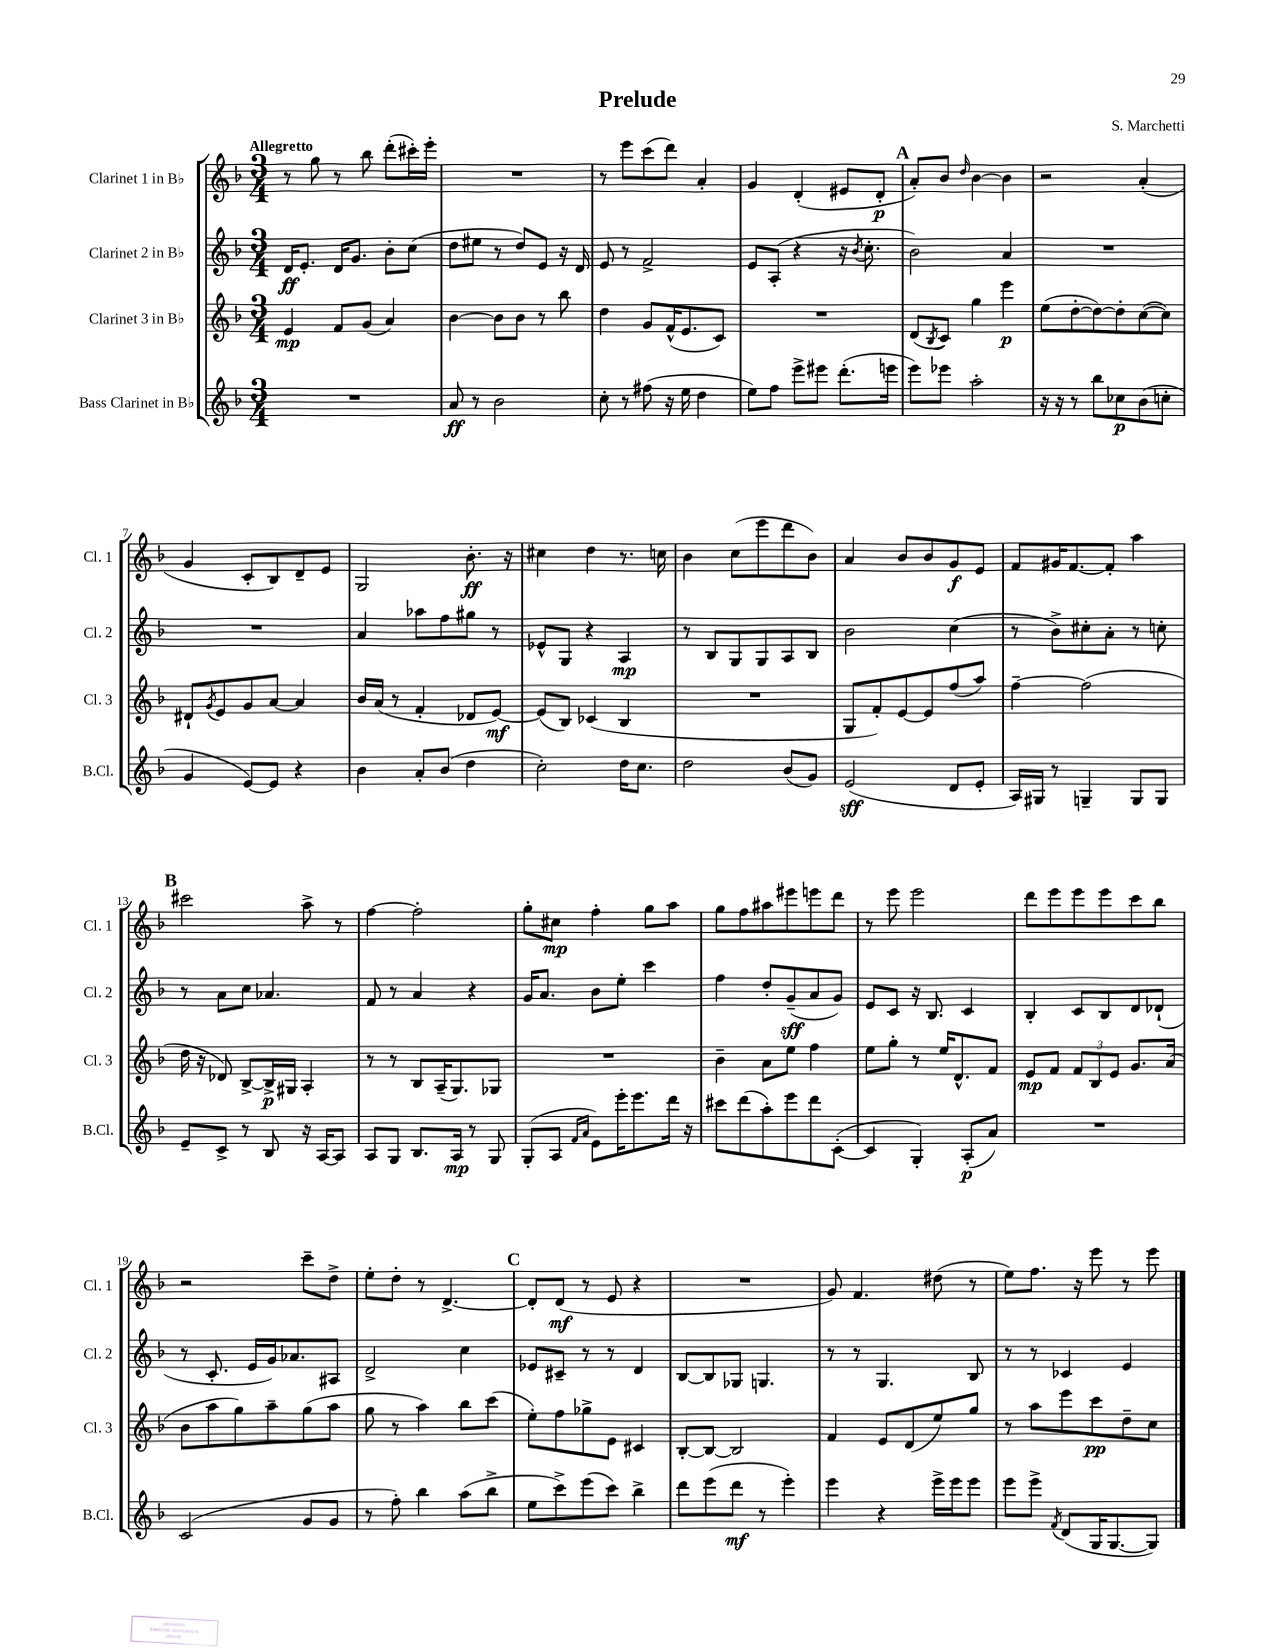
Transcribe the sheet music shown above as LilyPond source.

\header { title = "Prelude" composer = "S. Marchetti" }
<<
\new StaffGroup <<
\new Staff = "s0" \with { instrumentName = "Clarinet 1 in Bb" shortInstrumentName = "Cl. 1" } {
    \clef treble \key f \major \numericTimeSignature \time 3/4 \tempo "Allegretto"
    r8 g''8 r8 bes''8 d'''8-.( cis'''16-.) e'''16-. |
    R2. |
    r8 e'''8 c'''8( d'''8) a'4-. |
    g'4 d'4-.( eis'8 d'8-.\p |
    \mark \markup { \bold "A" } a'8-.) bes'8 \grace { d''16 } bes'4~ bes'4 |
    r2 a'4-.( |
    g'4 c'8-. bes8) d'8-- e'8 |
    g2 bes'8.-.\ff r16 |
    cis''4 d''4 r8. c''16 |
    bes'4 c''8( e'''8 d'''8 bes'8) |
    a'4 bes'8 bes'8 g'8\f e'8 |
    f'8 gis'16 f'8.~ f'8-. a''4 |
    \mark \markup { \bold "B" } cis'''2 a''8-> r8 |
    f''4~ f''2-. |
    g''8-. cis''8\mp f''4-. g''8 a''8 |
    g''8 f''8 ais''8 eis'''8 e'''8 d'''8 |
    r8 e'''8 e'''2 |
    d'''8 e'''8 e'''8 e'''8 c'''8 bes''8 |
    r2 c'''8-- d''8-> |
    e''8-. d''8-. r8 d'4.~-> |
    \mark \markup { \bold "C" } d'8-. d'8\mf( r8 e'8 r4 |
    R2. |
    g'8) f'4. dis''8( r8 |
    e''8) f''8. r16 e'''8 r8 e'''8 \bar "|." |
}
\new Staff = "s1" \with { instrumentName = "Clarinet 2 in Bb" shortInstrumentName = "Cl. 2" } {
    \clef treble \key f \major \numericTimeSignature \time 3/4
    d'16\ff e'8.-. d'16 g'8. bes'8-. c''8( |
    d''8 eis''8 r8 d''8) e'8 r16 d'16 |
    e'8 r8 f'2-> |
    e'8 a8-.( r4 r16 \acciaccatura { bes'8 } c''8.-. |
    \mark \markup { \bold "A" } bes'2) a'4 |
    R2. |
    R2. |
    a'4 aes''8 f''8 gis''8 r8 |
    ees'8-^ g8 r4 a4\mp |
    r8 bes8 g8 g8 a8 bes8 |
    bes'2 c''4( |
    r8 bes'8->) cis''8-. a'8-. r8 c''8-. |
    \mark \markup { \bold "B" } r8 a'8 c''8 aes'4. |
    f'8 r8 a'4 r4 |
    g'16 a'8. bes'8 e''8-. c'''4 |
    f''4 d''8-. g'8--\sff( a'8 g'8) |
    e'8 c'8 r16 bes8. c'4 |
    bes4-. c'8 bes8 d'8 des'8-!( |
    r8 c'8.-. e'16 g'16) aes'8. ais8 |
    d'2-> c''4 |
    \mark \markup { \bold "C" } ees'8 cis'8-- r8 r8 d'4 |
    bes8~ bes8 ges8 g4. |
    r8 r8 g4. bes8 |
    r8 r8 ces'4 e'4 \bar "|." |
}
\new Staff = "s2" \with { instrumentName = "Clarinet 3 in Bb" shortInstrumentName = "Cl. 3" } {
    \clef treble \key f \major \numericTimeSignature \time 3/4
    e'4\mp f'8 g'8( a'4) |
    bes'4~ bes'8 bes'8 r8 bes''8 |
    d''4 g'8 f'16-^( e'8. c'8) |
    R2. |
    \mark \markup { \bold "A" } d'8( \acciaccatura { bes8 } c'8) g''4 e'''4\p |
    e''8( d''8~-. d''8~) d''8-. c''8~( c''8) |
    dis'8-! \acciaccatura { g'8 } e'8 g'8 a'8~ a'4 |
    bes'16 a'16( r8 f'4-. des'8 e'8~\mf) |
    e'8( bes8) ces'4( bes4 |
    R2. |
    g8 f'8-.) e'8~ e'8 f''8( a''8) |
    f''4~-- f''2( |
    \mark \markup { \bold "B" } d''16 r16 des'8) bes8~-> bes16->\p gis16 a4-. |
    r8 r8 bes8 a16--( g8.) ges8 |
    R2. |
    bes'4-- a'8 e''8 f''4 |
    e''8 g''8-. r8 e''16 d'8.-^ f'8 |
    e'8\mp f'8 \tuplet 3/2 { f'8 bes8 e'8 } g'8. a'16( |
    bes'8 a''8 g''8) a''8-- g''8( a''8 |
    g''8 r8 a''4) bes''8 c'''8( |
    \mark \markup { \bold "C" } e''8-.) f''8 ges''8-> e'8 cis'4 |
    bes8~-. bes8~ bes2 |
    f'4 e'8 d'8( e''8) g''8 |
    r8 a''8 e'''8 c'''8\pp d''8-- c''8 \bar "|." |
}
\new Staff = "s3" \with { instrumentName = "Bass Clarinet in Bb" shortInstrumentName = "B.Cl." } {
    \clef treble \key f \major \numericTimeSignature \time 3/4
    R2. |
    a'8\ff r8 bes'2 |
    c''8-. r8 fis''8( r16 e''16 d''4 |
    e''8) f''8 e'''8-> eis'''8 d'''8.-.( e'''16 |
    \mark \markup { \bold "A" } e'''8) ees'''8 a''2-. |
    r16 r16 r8 bes''8 ces''8\p bes'8( c''8-. |
    g'4 e'8~) e'8 r4 |
    bes'4 a'8-. bes'8( d''4 |
    c''2-.) d''16 c''8. |
    d''2 bes'8( g'8) |
    e'2\sff( d'8 e'8-. |
    a16) gis16 r8 g4-- g8 g8 |
    \mark \markup { \bold "B" } e'8-- c'8-> r8 bes8 r16 a16~ a8 |
    a8 g8 bes8. a16\mp r8 g8 |
    g8-.( a8 \grace { f'16 a'16 } e'8) e'''16-. e'''8. d'''16 r16 |
    cis'''8 d'''8( a''8-.) e'''8 d'''8 c'8~-.( |
    c'4 g4-.) a8-.\p( a'8) |
    R2. |
    c'2( g'8 g'8 |
    r8 f''8-.) bes''4 a''8( bes''8-> |
    \mark \markup { \bold "C" } e''8 c'''8->) e'''8( c'''8) bes''4-> |
    d'''8 e'''8( d'''8\mf r8 e'''4-.) |
    e'''4 r4 e'''16-> e'''16 e'''8 |
    e'''8 e'''8-> \acciaccatura { f'8 } d'8( g16 g8.~ g8) \bar "|." |
}
>>
>>
